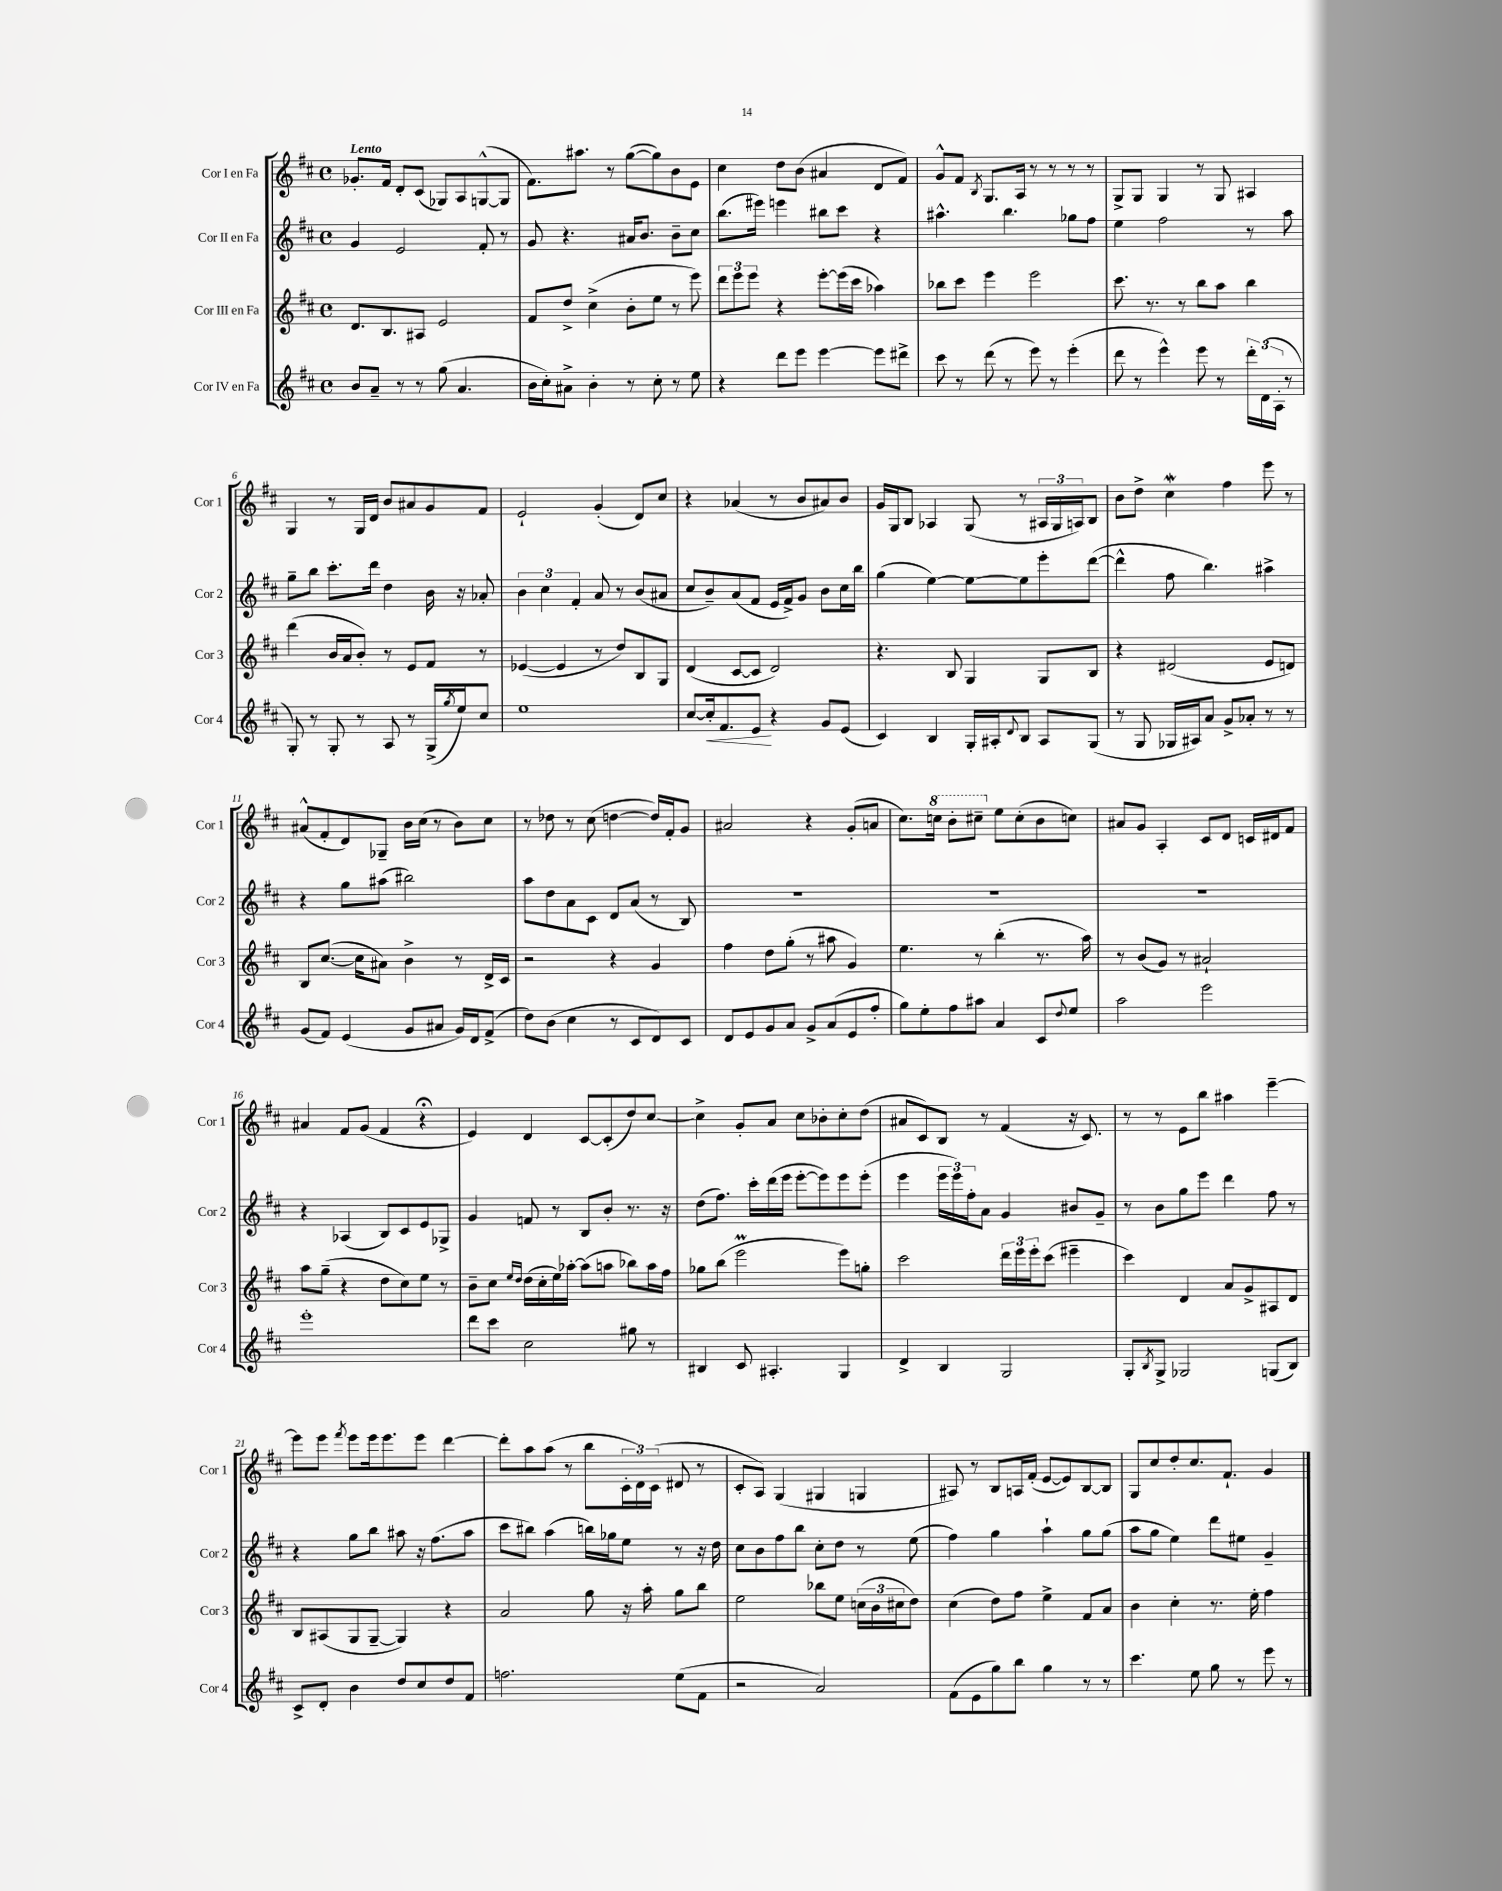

**kern	**kern	**kern	**kern
*staff4	*staff3	*staff2	*staff1
*clefG2	*clefG2	*clefG2	*clefG2
*k[f#c#]	*k[f#c#]	*k[f#c#]	*k[f#c#]
*M4/4	*M4/4	*M4/4	*M4/4
*met(c)	*met(c)	*met(c)	*met(c)
8b/L	8.d/L	4g/	8.g-'/L
8a~/J	.	.	.
.	8.B/	.	16f#/Jk
8r	.	2e/	8d'/L
8r	8A#/J	.	(8c#/J
(8gg\	2e/	.	8G-/L)
4.a/	.	.	8A/
.	.	8f#'/	([8G^^/
.	.	8r	8G/]J
=	=	=	=
16b\LL	8f#/L	8g/	8.f#\L)
16cc#'\J)	.	.	.
8a#^\J	8dd^/J	4.r	.
.	.	.	8.aa#\J
4b'\	(4cc#^\	.	.
.	.	.	8r
8r	8b'\L	16a#/LK	([8gg\L
.	.	8.b/J	.
8cc#'\	8ee\J	.	8gg\])
8r	8r	8b~\L	8b\
8ee\	8eee\)	8cc#\J	8e\J
=	=	=	=
4r	12ddd\L	(8.bb\L	4cc#\
.	12eee\	.	.
.	12eee\J	.	.
.	.	16eee#\Jk)	.
8ddd\L	4r	4eee\	8dd\L
8eee\J	.	.	(8b\J
[4eee\	[8eee'\L	8bb#\L	4a#/
.	(16eee\]L	8ccc#\J	.
.	16ccc#\JJ	.	.
8eee\]L	4aa-\)	4r	8d/L
8ddd#^\J	.	.	8f#/J)
=	=	=	=
8ccc#\	8bb-\L	4.aa#^^\	8g^^/L
8r	8ccc#\J	.	8f#/J
.	.	.	8qB/
(8ddd\	4eee\	.	8.G/L
8r	.	4.bb\	.
.	.	.	16A/Jk
8eee\)	2eee\	.	8r
8r	.	.	8r
(4eee'\	.	8gg-\L	8r
.	.	8ff#\J	8r
=	=	=	=
8ddd\	8.ccc#\	4ee\	8G^/L
8r	.	.	8G/J
.	8.r	.	.
4eee^^\)	.	2ff#\	4G/
.	8r	.	.
8eee\	8bb\L	.	8r
8r	8aa\J	.	8G/
24ddd'\LL	4bb\	8r	4A#/
(24d\	.	.	.
24A'\JJ	.	.	.
8r	.	8aa\	.
=	=	=	=
8G'/)	(4ddd\	8gg~\L	4G/
8r	.	8bb\J	.
8G'/	16b/LL	8.ccc#'\L	8r
.	16a/J	.	.
8r	8b'/J)	.	16G/LL
.	.	16ddd\Jk	16d/JJ
8A/	8r	4dd\	8b/L
8r	8e/L	.	8a#/
(16G^/LL	8f#/J	16b\	8g/
8qgg/	.	.	.
16ee/J)	.	16r	.
8cc#/J	8r	8a-'/	8f#/J
=	=	=	=
1ee	([4e-/	6b\	2e`/
.	.	6cc#\	.
.	4e-/]	.	.
.	.	6f#'/	.
.	8r	8a/	(4g'/
.	8dd/L)	8r	.
.	8B/	(8b/L	8d/L)
.	8G/J	8a#/J	8cc#/J
=	=	=	=
[8cc#/L	(4d/	8cc#/L	4r
16cc#'/]k	.	8b~/)	.
8.f#/	.	.	.
.	[8c#/L	(8a/	(4a-/
8e/J	8c#/]J	8f#/J	.
4r	2d/)	16e/LL	8r
.	.	16f#^/J)	.
.	.	8g/J	8b/L
8g/L	.	8b\L	8a#/)
(8e/J	.	16cc#\L	8b/J
.	.	16bb\JJ	.
=	=	=	=
4c#/)	4.r	(4gg\	16g/LL
.	.	.	16G/J
.	.	.	8B/J
4B/	.	[4ee\)	4A-/
.	8B/	.	.
16G'/LL	4G/	8ee\_L	(8G/
16A#'/J	.	.	.
8qqd/	.	.	.
8B/J	.	8ee\]	8r
8A#/L	8G/L	8eee'\	24A#/LL
.	.	.	24G/
.	.	.	24A/J)
(8G/J	8B/J	([8ddd\J	8B/J
=	=	=	=
8r	4r	4ddd^^\]	8b\L
8G/	.	.	8dd^\J
16G-/LL	(2d#/	8ff#\	4cc#\
16A#/J)	.	.	.
8a/J	.	4.bb\)	.
8g^/L	.	.	4ff#\
8a-'/J	.	.	.
8r	8e/L	4aa#^\	8eee\
8r	8d/J)	.	8r
=	=	=	=
(8g/L	8B/L	4r	(8a#^^/L
8f#/J)	([8.cc#/J	.	8f#'/
(4e/	.	8gg\L	8d/)
.	16cc#\]LK	.	.
.	8a#\J)	(8aa#\J	8G-~/J
8g/L	4b^\	2bb#\)	16b\LL
.	.	.	(16cc#\JJ
8a#/J	.	.	8r
16g/LL)	8r	.	8b\L)
16d/J	.	.	.
(8f#^/J	16d^/LL	.	8cc#\J
.	16c#/JJ	.	.
=	=	=	=
8dd\L)	2r	8aa\L	8r
(8b\J	.	8dd\	8dd-\
4cc#\	.	8a\	8r
.	.	8c#\J	(8cc#\
8r	4r	8d/L	[4dd\
8c#/L	.	(8a/J	.
8d/)	4g/	8r	16dd/]LL)
.	.	.	16f#'/J
8c#/J	.	8B/)	8g/J
=	=	=	=
8d/L	4ff#\	1r	2a#/
8e/	.	.	.
8g/	8dd\L	.	.
8a/J	(8gg'\J	.	.
8g^/L	8r	.	4r
(8a/	8aa#\	.	.
8e/	4g/)	.	(8g'/L
8ff#'/J	.	.	8a/J
=	=	=	=
8gg\L)	4.ee\	1r	8.cc#\L)
8ee'\	.	.	.
.	.	.	16ccc\Jk
8ff#\	.	.	8bb'\L
8aa#\J	8r	.	8ccc#~\J
4a/	(4bb'\	.	8ee\L
.	.	.	(8cc#'\
8c#/L	8.r	.	8b\
8qqdd/	.	.	.
8ee/J	.	.	8cc\J)
.	16aa\)	.	.
=	=	=	=
2aa\	8r	1r	8a#/L
.	(8b/L	.	8g/J
.	8g/J)	.	4A'/
.	8r	.	.
2eee\	2a#`/	.	8c#/L
.	.	.	8d/J
.	.	.	16c/LL
.	.	.	16d#/J
.	.	.	8f#/J
=	=	=	=
1eee'	8aa\L	4r	4a#/
.	(8gg~\J	.	.
.	4r	(4A-/	8f#/L
.	.	.	(8g/J
.	8dd\L	8B/L)	4f#/
.	8cc#\)	8c#/	.
.	8ee\J	8e/	4r;
.	8r	8G-^/J	.
=	=	=	=
8ddd\L	8b~\L	4g/	4e/)
8ccc#\J	8cc#\J	.	.
.	16qqee/LL	.	.
.	16qqdd/JJ	.	.
2cc#\	(16dd\LL	8f/	4d/
.	16cc#'\	.	.
.	16ee\)	8r	.
.	[16aa-'\JJ	.	.
.	(8aa-\]L	8B/L	[8c#/L
.	8aa\J	8b'/J	(8c#'/]
8gg#\	8bb-\L)	8.r	8dd/)
8r	16aa\L	.	[8cc#/J
.	16ff#\JJ	16r	.
=	=	=	=
4B#/	8gg-\L	(8dd\L	4cc#^\]
.	(8bb\J	8.ff#\J)	.
8c#/	2eee\	.	8g'/L
.	.	16ccc#'\LL	.
4.A#'/	.	(16ddd\	8a/J
.	.	16eee\JJ	.
.	.	[8eee'\L	8cc#\L
.	.	8eee\])	8b-'\
4G/	8eee\L)	8eee\	8cc#'\
.	8gg'\J	(8eee'\J	(8dd\J
=	=	=	=
4d^/	2ccc#\	4eee\	8a#/L
.	.	.	8c#/)
4B/	.	24eee\LL	8B/J
.	.	24eee\)	.
.	.	24ff#'\J	.
.	.	8a\J	8r
2G/	24ddd\LL	4g/	(4f#/
.	24eee\	.	.
.	24eee'\J	.	.
.	(8ccc#\J	.	.
.	4eee#~\	8b#/L	16r
.	.	.	8.c#/)
.	.	8g~/J	.
=	=	=	=
8G'/L	4ccc#\)	8r	8r
8qB/	.	.	.
8G^/J	.	8b\L	8r
2G-/	4d/	8gg\	8e\L
.	.	8eee\J	8bb\J
.	8a/L	4ddd\	4aa#\
.	8g^/	.	.
(8G/L	8A#/	8ff#\	[4eee~\
8B/J)	8d/J	8r	.
=	=	=	=
8c#^/L	8B/L	4r	8eee\]L
8d'/J	(8A#/	.	8eee\J
.	.	.	8qfff#/
4b\	8G/	8gg\L	8eee\L
.	[8G~/J	8bb\J	16eee\k
.	.	.	8.eee\
8dd/L	4G/])	8aa#\	.
8cc#/	.	16r	8eee\J
.	.	(8.ff#\L	.
8dd/	4r	.	[4ddd\
8f#/J	.	8aa#\J	.
=	=	=	=
2.ff\	2a/	8ccc#\L	8ddd'\]L
.	.	8bb#\J)	8aa\
.	.	(4aa\	(8aa\J
.	.	.	8r
.	8gg\	16bb\LL)	8bb\L
.	.	16gg-\J	.
.	16r	8ee\J	24c#'\L
.	.	.	24d\)
.	16aa'\	.	.
.	.	.	(24c#\JJ
(8ee\L	8gg\L	8r	8d#/
8f#\J	8bb\J	16r	8r
.	.	16dd\	.
=	=	=	=
2r	2ee\	8cc#\L	8c#'/L
.	.	8b\	8A/J)
.	.	8ff#\	(4G/
.	.	8bb\J	.
2a/)	8bb-\L	8cc#'\L	4G#/
.	8ee\J	8dd\J	.
.	(24cc\LL	8r	4G/
.	24b\	.	.
.	24cc#\J	.	.
.	8dd\J)	(8ee\	.
=	=	=	=
(8f#\L	(4cc#\	4ff#\)	8A#/)
8e\	.	.	8r
8gg\)	8dd\L)	4gg\	8B/L
8bb\J	8ff#\J	.	16A/L
.	.	.	(16f#'/JJ
4gg\	4ee^\	4aa`\	[8e/L
.	.	.	8e/])
8r	8f#/L	8gg\L	[8B/
8r	8a/J	(8gg\J	8B/]J
=	=	=	=
4.ccc#\	4b\	8aa\L	8G/L
.	.	8gg\J	8cc#/
.	4cc#'\	4ee\)	8dd'/
8ee\	.	.	8.cc#/
8gg\	8.r	8ddd\L	.
.	.	.	8.f#`/J
8r	.	8ee#\J	.
.	16ee'\	.	.
8eee\	4ff#\	4g~/	4g/
8r	.	.	.
==	==	==	==
*-	*-	*-	*-
